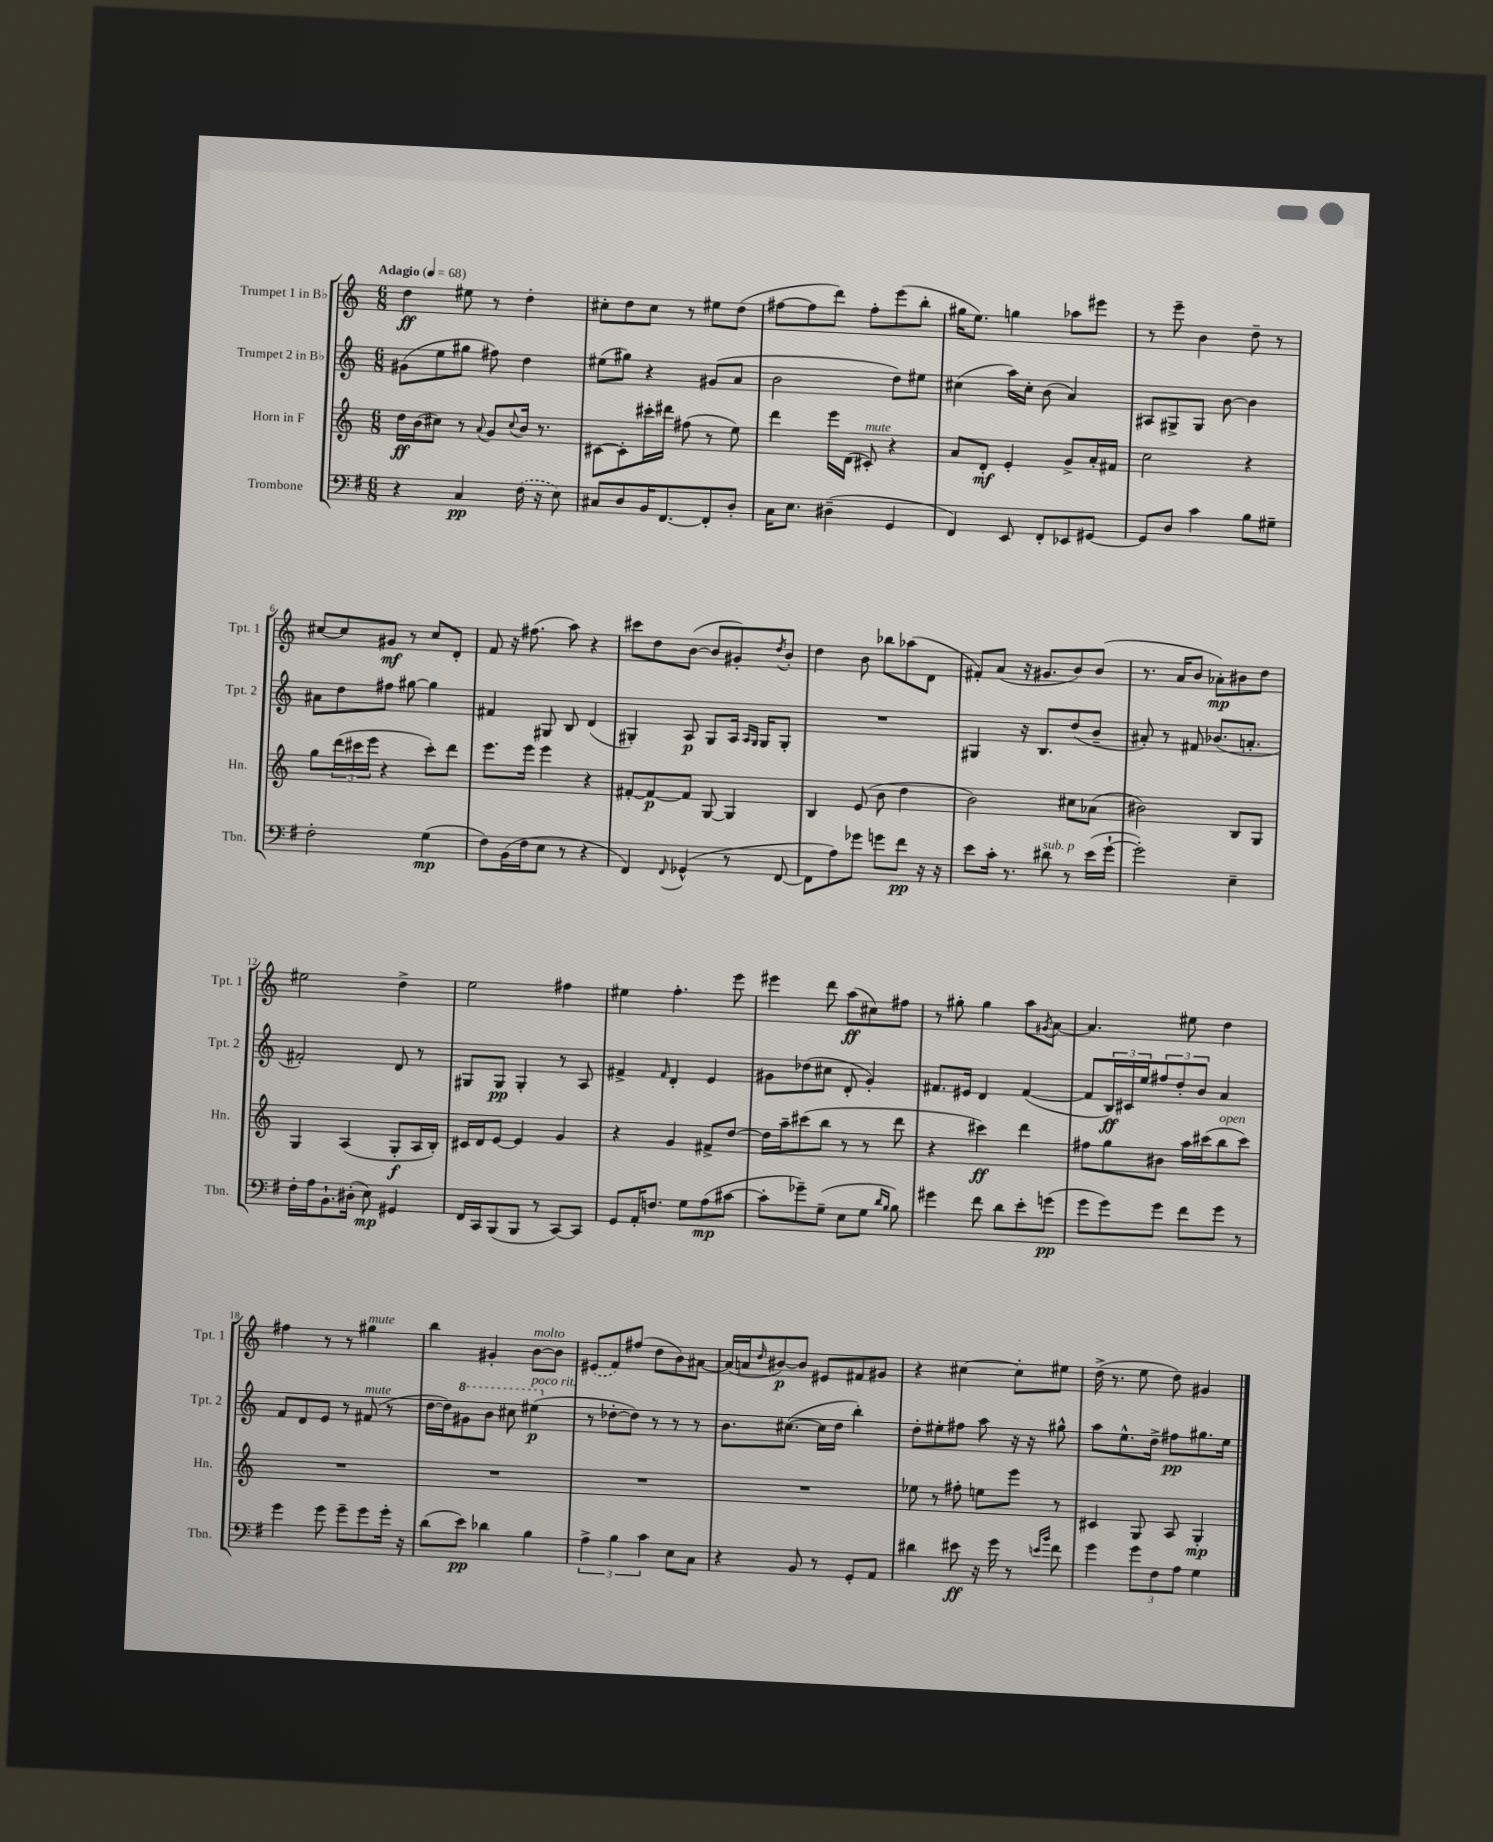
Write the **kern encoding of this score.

**kern	**dynam	**kern	**dynam	**kern	**dynam	**kern	**dynam
*part4	*part4	*part3	*part3	*part2	*part2	*part1	*part1
*staff4	*staff4	*staff3	*staff3	*staff2	*staff2	*staff1	*staff1
*I"Trombone	*	*I"Horn in F	*	*I"Trumpet 2 in B♭	*	*I"Trumpet 1 in B♭	*
*I'Tbn.	*	*I'Hn.	*	*I'Tpt. 2	*	*I'Tpt. 1	*
*clefF4	*	*clefG2	*	*clefG2	*	*clefG2	*
*k[f#]	*	*k[]	*	*k[]	*	*k[]	*
*M6/8	*	*M6/8	*	*M6/8	*	*M6/8	*
*MM68	*	*MM68	*	*MM68	*	*MM68	*
=1	=1	=1	=1	=1	=1	=1	=1
!	!	!	!	!	!	!LO:TX:a:B:t=Adagio	!
4r	.	16dd\LL	ff	(8g#X\L	.	4dd\	ff
.	.	(16b\J	.	.	.	.	.
.	.	8cc#X\J)	.	8ee\	.	.	.
4C/	pp	8r	.	8gg#X\J	.	8ee#X\	.
.	.	8qqa/	.	.	.	.	.
.	.	8g/L	.	8ff#X\)	.	8r	.
.	.	8qqcc#/	.	.	.	.	.
(16F#\	.	16b/Jk	.	4dd\	.	4dd'\	.
16r	.	8.r	.	.	.	.	.
8E\)	.	.	.	.	.	.	.
=2	=2	=2	=2	=2	=2	=2	=2
8C#X/L	.	[8c#X\L	.	(8ee#X\L	.	8cc#X'\L	.
8D/	.	8c#'\]	.	8gg#X\J)	.	8dd\	.
16BB/K	.	16ccc#X'\L	.	4r	.	8cc#\J	.
[8.FF#/	.	16ddd#X\JJ	.	.	.	.	.
.	.	(8ff#X\	.	.	.	8r	.
8FF#'/]	.	8r	.	(8g#X/L	.	8ee#X\L	.
8D'/J	.	8ee\)	.	8a/J	.	(8dd\J	.
=3	=3	=3	=3	=3	=3	=3	=3
16C\KL	.	4ddd\	.	2b\	.	[8ff#X\L	.
8.E\J	.	.	.	.	.	.	.
.	.	.	.	.	.	8ff#\]	.
(4D#X~\	.	16eee\LL	.	.	.	8ddd\J)	.
.	.	(16d\JJ	.	.	.	.	.
!	!	!LO:TX:a:i:t=mute	!	!	!	!	!
.	.	8c#X'/)	.	.	.	8ff#'\L	.
4GG/	.	4r	.	8dd\L)	.	(8eee\	.
.	.	.	.	8ee#X\J	.	8bb'\J	.
=4	=4	=4	=4	=4	=4	=4	=4
4FF#/)	.	8a/L	.	(4cc#X\	.	16gg#X\KL	.
.	.	.	.	.	.	8.ee\J)	.
.	.	8d'/J	mf	.	.	.	.
8EE/	.	4e'/	.	16aa\LL)	.	4ggn\	.
.	.	.	.	16cc#'\JJ	.	.	.
8FF#'/L	.	.	.	(8b\	.	.	.
8EE-X/	.	8g^/L	.	4a/)	.	8aa-X\L	.
[8GG#X/J	.	16a'/L	.	.	.	8eee#X\J	.
.	.	16f#X/JJ	.	.	.	.	.
=5	=5	=5	=5	=5	=5	=5	=5
8GG#/L]	.	2cc\	.	8A#X/L	.	8r	.
8D/J	.	.	.	8G#X^/	.	8eee~\	.
4c\	.	.	.	8G#/J	.	4b\	.
.	.	.	.	[8b\	.	.	.
8B\L	.	4r	.	4b\]	.	8dd~\	.
8G#X~\J	.	.	.	.	.	8r	.
!!LO:LB:g=z
=6	=6	=6	=6	=6	=6	=6	=6
2F#'\	.	8gg\L	.	8a#X\L	.	[8cc#X/L	.
.	.	(24ddd\L	.	8dd\	.	8cc#/]	.
.	.	24ccc#X\	.	.	.	.	.
.	.	24eee\JJ	.	.	.	.	.
.	.	4r	.	8ff#X\J	.	8g#X/J	mf
.	.	.	.	[8gg#X\	.	8r	.
(4G\	mp	8ccc#'\L)	.	4gg#\]	.	8cc#/L	.
.	.	8ddd\J	.	.	.	8d'/J	.
=7	=7	=7	=7	=7	=7	=7	=7
8F#\L)	.	8.eee\L	.	4f#X/	.	8f/	.
(16BB\L	.	.	.	.	.	16r	.
16F#\J	.	16eee\Jk	.	.	.	(8.ff#X\	.
8E\J	.	4eee\	.	8G#X/	.	.	.
8r	.	.	.	8B/	.	8aa\)	.
4r	.	4r	.	(4d/	.	4r	.
=8	=8	=8	=8	=8	=8	=8	=8
4FF#/)	.	[8f#X'/L	.	4G#X'/)	.	8ccc#X\L	.
.	.	8f#/_	p	.	.	8dd\	.
8qqFF#/	.	.	.	.	.	.	.
(4GG-X^^/	.	8f#/J]	.	8A/	p	([8b\J	.
.	.	[8G/	.	8G#/L	.	8b/L]	.
8r	.	4G/]	.	16A/Jk	.	8g#X'/)	.
.	.	.	.	16qqA/LL	.	.	.
.	.	.	.	16qqG#/JJ	.	.	.
.	.	.	.	16G#/KL	.	.	.
.	.	.	.	.	.	8qdd/	.
[8FF#/	.	.	.	8G#'/J	.	8b'/J	.
=9	=9	=9	=9	=9	=9	=9	=9
8FF#\L]	.	4B/	.	2.r	.	4dd\	.
8A\)	.	.	.	.	.	.	.
8g-X\J	.	(8e/	.	.	.	8b\	.
8gn\L	.	8b\	.	.	.	8bb-X\L	.
8f#\J	pp	4dd\	.	.	.	(8aa-X\	.
16r	.	.	.	.	.	8d\J	.
16r	.	.	.	.	.	.	.
=10	=10	=10	=10	=10	=10	=10	=10
8e\L	.	2b\)	.	4G#X/	.	8f#X'/L)	.
16c'\Jk	.	.	.	.	.	(8a/J	.
8.r	.	.	.	.	.	.	.
.	.	.	.	16r	.	16r	.
.	.	.	.	8.B/L	.	8.g#X/L	.
!LO:TX:a:i:t=sub. p	!	!	!	!	!	!	!
8d#X\	.	.	.	.	.	.	.
8r	.	8cc#X\L	.	(8dd/	.	8b/)	.
(16e\LL	.	(8a-X\J	.	8b~/J	.	(8b/J	.
[16g`\JJ	.	.	.	.	.	.	.
=11	=11	=11	=11	=11	=11	=11	=11
2g'\])	.	2b#X\)	.	8a#X'/)	.	8.r	.
.	.	.	.	8r	.	.	.
.	.	.	.	.	.	16a/KL	.
.	.	.	.	8f#X/	.	8b/J	.
.	.	.	.	(8.b-X/L	.	8a-X'\L)	mp
4E~\	.	8B/L	.	.	.	8b#X\	.
.	.	.	.	8.an'/J	.	.	.
.	.	8G/J	.	.	.	8dd\J	.
!!LO:LB:g=z
=12	=12	=12	=12	=12	=12	=12	=12
16F#'\LL	.	4G/	.	2f#X'/)	.	2ee#X\	.
16A\J	.	.	.	.	.	.	.
8.BB`\	.	.	.	.	.	.	.
.	.	(4A/	.	.	.	.	.
(16D#X'\Jk	.	.	.	.	.	.	.
8E\)	mp	.	.	.	.	.	.
4GG#X/	.	8G'/L	f	8d/	.	4dd^\	.
.	.	16A/L	.	8r	.	.	.
.	.	16B'/JJ)	.	.	.	.	.
=13	=13	=13	=13	=13	=13	=13	=13
16FF#/LL	.	16c#X/LL	.	8G#X/L	.	2ee\	.
16CC/J	.	16d/J	.	.	.	.	.
(8BBB/	.	[8e/J	.	8G#/J	pp	.	.
8BBB/J	.	4e/]	.	4G#'/	.	.	.
8r	.	.	.	.	.	.	.
[8CC/L)	.	4g/	.	8r	.	4ff#X\	.
8CC/J]	.	.	.	8A/	.	.	.
=14	=14	=14	=14	=14	=14	=14	=14
8GG/L	.	4r	.	4f#X^/	.	4ee#X\	.
16AA'/K	.	.	.	.	.	.	.
8.Fn/J	.	.	.	.	.	.	.
.	.	.	.	16qqf#/	.	.	.
.	.	4g/	.	4d'/	.	4.ff'\	.
8G\L	.	.	.	.	.	.	.
(8A\	mp	8f#X^/L	.	4e/	.	.	.
[8c#X\J	.	[8dd/J	.	.	.	8eee\	.
=15	=15	=15	=15	=15	=15	=15	=15
8c#'\L]	.	16dd\LL]	.	8g#X\L	.	4eee#X\	.
.	.	16aa~\J	.	.	.	.	.
8g-X~\)	.	(8ccc#X\	.	(8dd-X\	.	.	.
(8G~\J	.	8bb\J	.	8cc#X\J	.	8ddd\	.
8E\L	.	8r	.	8d'/	.	(8aa\L	ff
8G\J	.	8r	.	4g#'/)	.	8cc#X\)	.
16qqd/LL	.	.	.	.	.	.	.
16qqB/JJ	.	.	.	.	.	.	.
8B\)	.	8ddd\	.	.	.	8ff#X\J	.
=16	=16	=16	=16	=16	=16	=16	=16
4g#X\	.	4r	.	8.f#X/L	.	8r	.
.	.	.	.	.	.	8gg#X'\	.
.	.	.	.	16e#X/Jk	.	.	.
8f#\	.	4ccc#X\)	ff	4d/	.	4gg#\	.
8d\L	.	.	.	.	.	.	.
8e'\	.	4ddd\	.	([4f#/	.	8aa\L	.
.	.	.	.	.	.	8qg#X/	.
(8gn\J	pp	.	.	.	.	[8a\J	.
=17	=17	=17	=17	=17	=17	=17	=17
8g\L	.	8ff#X\L	.	8f#/L]	.	4.a/]	.
8g\)	.	8gg\	.	24B/L)	ff	.	.
.	.	.	.	24c#X/	.	.	.
.	.	.	.	24ee/J	.	.	.
8g\J	.	8b#X\J	.	12ff#X/	.	.	.
.	.	.	.	12dd'/	.	.	.
8f#\L	.	16aa\LL	.	.	.	8ee#X\	.
.	.	.	.	12b/J	.	.	.
.	.	(16ccc#X\J	.	.	.	.	.
!	!	!LO:TX:a:i:t=open	!	!	!	!	!
8g\J	.	8bb\	.	4a/	.	4dd\	.
8r	.	8ccc#\J)	.	.	.	.	.
!!LO:LB:g=z
=18	=18	=18	=18	=18	=18	=18	=18
4g\	.	2.r	.	8f/L	.	4ff#X\	.
.	.	.	.	8d/	.	.	.
8g\	.	.	.	8e/J	.	8r	.
8g~\L	.	.	.	8r	.	8r	.
!	!	!	!	!	!	!LO:TX:a:i:t=mute	!
!	!	!	!	!LO:TX:a:i:t=mute	!	!	!
8g\	.	.	.	(8f#X/	.	4gg#X\	.
16g'\Jk	.	.	.	8r	.	.	.
16r	.	.	.	.	.	.	.
=19	=19	=19	=19	=19	=19	=19	=19
(8d\L	.	2.r	.	[16dd\LL	.	4bb\	.
.	.	.	.	16dd\J])	.	.	.
*	*	*	*	*8va	*	*	*
8e\J)	pp	.	.	8gg#X\	.	.	.
4d-X\	.	.	.	8bb\J	.	4g#X'/	.
.	.	.	.	8ccc#X\	.	.	.
!	!	!	!	!	!	!LO:TX:a:i:t=molto	!
!	!	!	!	!LO:TX:a:i:t=poco rit.	!	!	!
4B\	.	.	.	(4eee#X\	p	[8b\L	.
.	.	.	.	.	.	8b\J]	.
=20	=20	=20	=20	=20	=20	=20	=20
*	*	*	*	*X8va	*	*	*
6A^\	.	2.r	.	8r	.	(8e#X/L	.
.	.	.	.	[8dd-X'\L	.	8f/)	.
6B\	.	.	.	.	.	.	.
.	.	.	.	8dd-\J])	.	(8ff#X/J	.
6c\	.	.	.	.	.	.	.
.	.	.	.	8r	.	8dd\L	.
8E\L	.	.	.	8r	.	8b\)	.
8C\J	.	.	.	8r	.	[8a#X\J	.
=21	=21	=21	=21	=21	=21	=21	=21
4r	.	2.r	.	8.b\L	.	(16a#/LL]	.
.	.	.	.	.	.	16an/J	.
.	.	.	.	.	.	16qqdd/	.
.	.	.	.	.	.	[8b#X/)	p
.	.	.	.	([8.cc#X\J	.	.	.
8BB/	.	.	.	.	.	8b#/J]	.
8r	.	.	.	16cc#\LL]	.	8e#X/L	.
.	.	.	.	16dd\JJ	.	.	.
8GG'/L	.	.	.	4bb'\)	.	8f#X/	.
8AA/J	.	.	.	.	.	8g#X/J	.
=22	=22	=22	=22	=22	=22	=22	=22
4d#X\	.	8ee-X\	.	8dd'\L	.	4r	.
.	.	8r	.	8ee#X'\	.	.	.
8e#X\	ff	8ff#X'\	.	8ff#X\J	.	[4cc#X\	.
16r	.	8een\L	.	8aa\	.	.	.
16g\	.	.	.	.	.	.	.
8r	.	8eee\J	.	16r	.	8cc#'\L]	.
.	.	.	.	16r	.	.	.
16qqen/LL	.	.	.	.	.	.	.
16qqb/JJ	.	.	.	.	.	.	.
8f#\	.	8r	.	8gg#X^^\	.	8ee#X\J	.
=23	=23	=23	=23	=23	=23	=23	=23
4g\	.	4c#X/	.	8aa\L	.	(16dd^\	.
.	.	.	.	.	.	8.r	.
.	.	.	.	8.ee^^\	.	.	.
12g\L	.	8G/	.	.	.	8ee\	.
.	.	.	.	16dd^\Jk	.	.	.
12F#\	.	.	.	.	.	.	.
.	.	8A/	.	8ff#X\L	pp	8dd\)	.
12A\J	.	.	.	.	.	.	.
4G\	.	4G'/	mp	8.gg#X\	.	4g#X/	.
.	.	.	.	16ee\Jk	.	.	.
==	==	==	==	==	==	==	==
*-	*-	*-	*-	*-	*-	*-	*-
